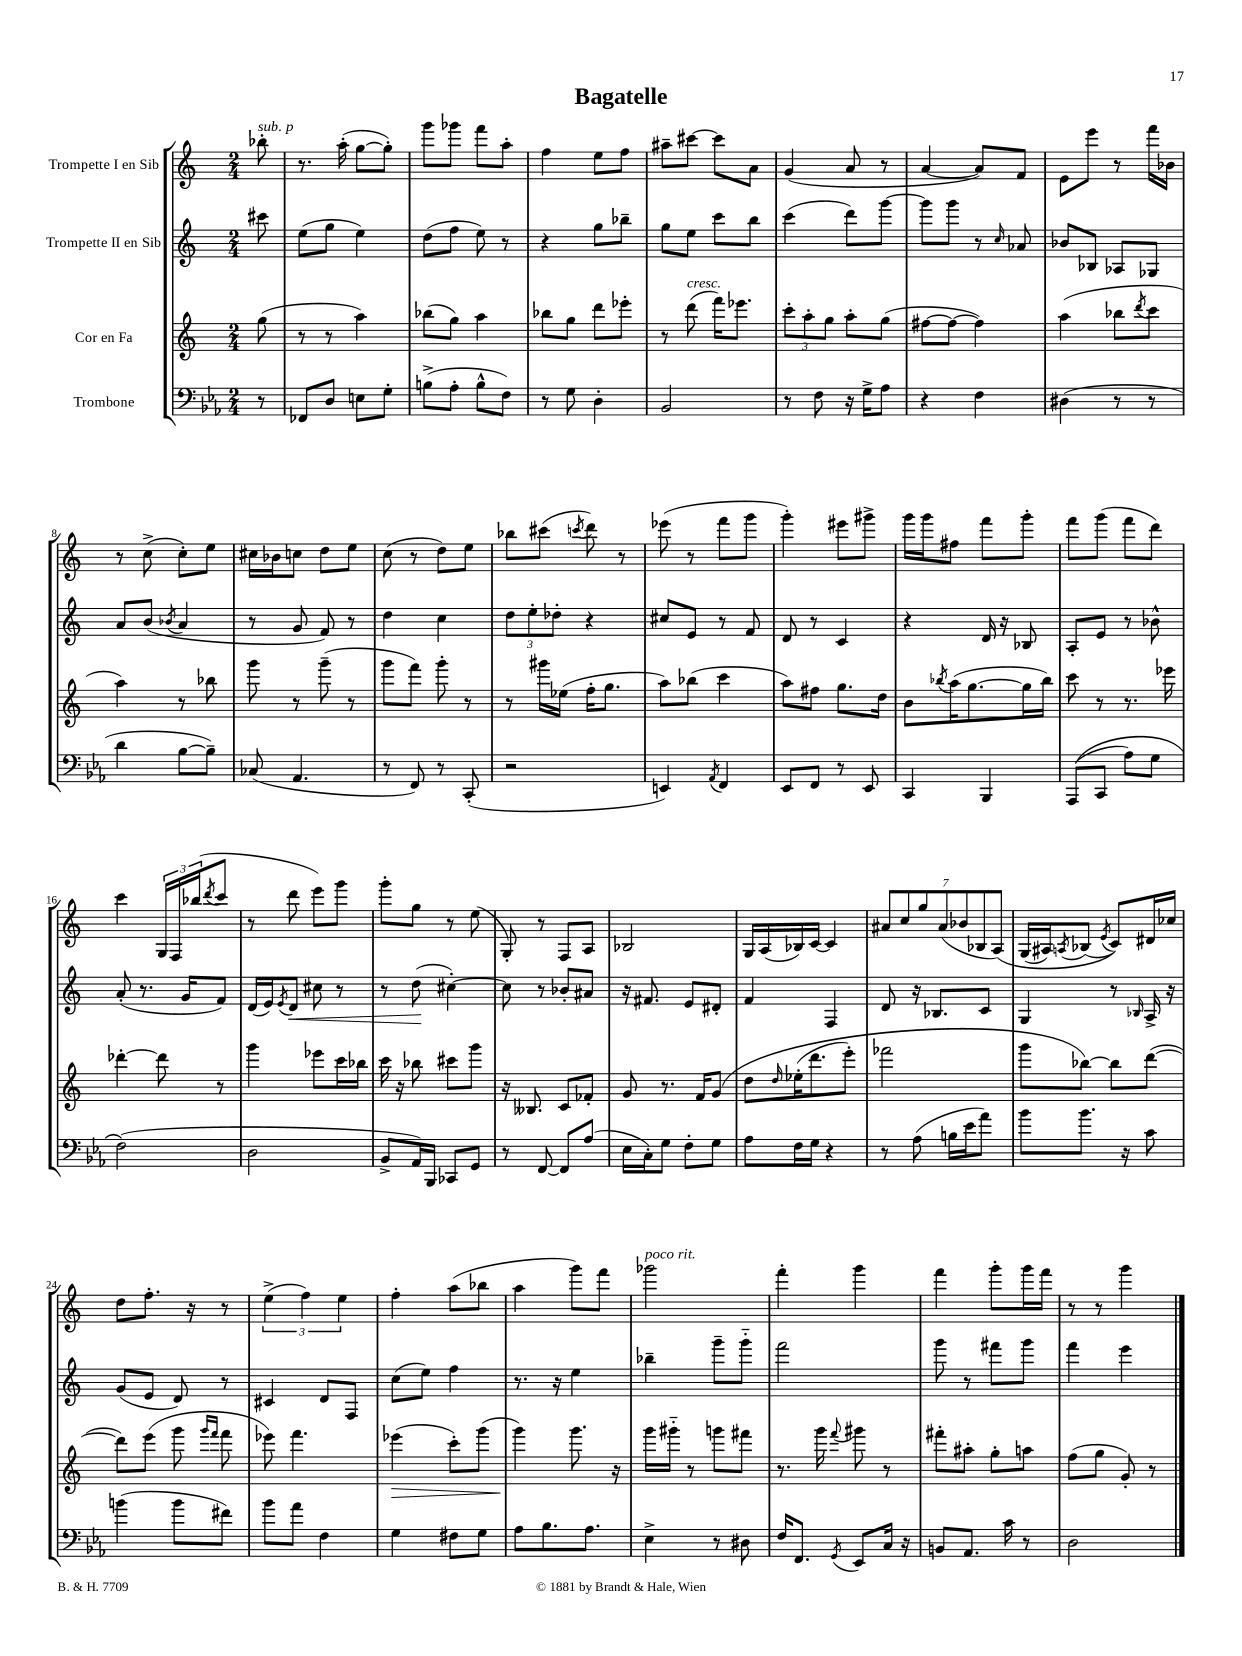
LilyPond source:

\header { title = "Bagatelle" }
<<
\new StaffGroup <<
\new Staff = "s0" \with { instrumentName = "Trompette I en Sib" } {
    \clef treble \key c \major \numericTimeSignature \time 2/4 \partial 8
    bes''8-.^\markup { \italic "sub. p" } |
    r8. a''16-.( g''8~ g''8-.) |
    g'''8 ges'''8 f'''8 a''8-. |
    f''4 e''8 f''8 |
    ais''8-- cis'''8~ cis'''8 a'8 |
    g'4( a'8 r8 |
    a'4~ a'8) f'8 |
    e'8 e'''8 r8 f'''16 bes'16 |
    r8 c''8->( c''8-.) e''8 |
    cis''16 bes'16 c''8 d''8 e''8 |
    c''8( r8 d''8) e''8 |
    bes''8 cis'''8( \acciaccatura { c'''8 } d'''8) r8 |
    ees'''8( r8 f'''8 g'''8 |
    g'''4-.) eis'''8 gis'''8-> |
    g'''16 g'''16 fis''8 f'''8 g'''8-. |
    f'''8 g'''8( f'''8 d'''8) |
    c'''4 \tuplet 3/2 { g16 f16 bes''16( } \acciaccatura { d'''8 } c'''8 |
    r8 d'''8 e'''8) g'''8 |
    g'''8-. g''8 r8 e''8( |
    g8-.) r8 f8 a8 |
    bes2 |
    g16 a16( bes16) c'16~ c'4 |
    \tuplet 7/4 { ais'8 c''8 g''8 ais'8( bes'8 bes8 a8)\( } |
    g16( ais16) \acciaccatura { a8 } bes8( \acciaccatura { e'8 } c'8)\) dis'16 ces''16 |
    d''8 f''8.-. r16 r8 |
    \tuplet 3/2 { e''4->( f''4) e''4 } |
    f''4-. a''8( bes''8 |
    a''4 g'''8) f'''8 |
    ges'''2^\markup { \italic "poco rit." } |
    f'''4-. g'''4 |
    f'''4 g'''8-. g'''16 f'''16 |
    r8 r8 g'''4 \bar "|." |
}
\new Staff = "s1" \with { instrumentName = "Trompette II en Sib" } {
    \clef treble \key c \major \numericTimeSignature \time 2/4 \partial 8
    cis'''8 |
    e''8( g''8 e''4) |
    d''8( f''8 e''8) r8 |
    r4 g''8 bes''8-- |
    g''8 e''8 c'''8 b''8 |
    c'''4( d'''8) g'''8~ |
    g'''8 g'''8 r8 \grace { c''16 } aes'8 |
    bes'8 bes8 aes8 ges8 |
    a'8 b'8( \acciaccatura { bes'8 } a'4 |
    r8 g'8 f'8) r8 |
    d''4 c''4 |
    \tuplet 3/2 { d''8 e''8-. des''8-. } r4 |
    cis''8 e'8 r8 f'8 |
    d'8 r8 c'4 |
    r4 d'16 r16 bes8 |
    a8-. e'8 r8 bes'8-^ |
    a'8-.( r8. g'16 f'8) |
    d'16( e'16) \acciaccatura { e'8 } d'8\< cis''8 r8 |
    r8 d''8\!( cis''4~-.) |
    cis''8 r8 bes'8-. ais'8 |
    r16 fis'8. e'8 dis'8-. |
    f'4 f4 |
    d'8 r16 bes8. c'8 |
    g4 r8 \grace { bes16 } a16-> r16 |
    g'8( e'8 d'8) r8 |
    cis'4 d'8 f8 |
    c''8( e''8) f''4 |
    r8. r16 e''4 |
    bes''4-- g'''8-- g'''8-_ |
    f'''2 |
    g'''8 r8 fis'''8 g'''8 |
    f'''4 e'''4 \bar "|." |
}
\new Staff = "s2" \with { instrumentName = "Cor en Fa" } {
    \clef treble \key c \major \numericTimeSignature \time 2/4 \partial 8
    g''8( |
    r8 r8 a''4) |
    bes''8( g''8) a''4 |
    bes''8 g''8 d'''8 ees'''8-. |
    r8 d'''8^\markup { \italic "cresc." }( f'''16) ees'''8. |
    \tuplet 3/2 { c'''8-. a''8-. g''8 } a''8-. g''8( |
    fis''8~ fis''8~ fis''4) |
    a''4( bes''8 \acciaccatura { d'''8 } c'''8 |
    a''4) r8 bes''8 |
    g'''8 r8 g'''8--( r8 |
    g'''8 f'''8) g'''8-. r8 |
    r8 gis'''16 ees''16( f''16-. g''8. |
    a''8) bes''8( c'''4 |
    a''8) fis''8 g''8. d''16 |
    b'8 \acciaccatura { bes''8 } a''16( g''8.~ g''16 bes''16) |
    c'''8 r8 r8. ees'''16 |
    des'''4~-. des'''8 r8 |
    g'''4 ees'''8 c'''16 bes''16 |
    c'''16 r16 bes''8 cis'''8 g'''8 |
    r16 beses8. c'8 fes'8-. |
    g'8 r8. f'16 g'8\( |
    d''8 \grace { d''16 } ees''16-.( d'''8. e'''8-.) |
    fes'''2 |
    g'''8 bes''8~\) bes''8 d'''8~( |
    d'''8) e'''8( g'''8 \grace { g'''16 f'''16 } f'''8 |
    ees'''8) f'''4. |
    ees'''4\>( c'''8-.) g'''8( |
    g'''4\!) g'''8. r16 |
    g'''16 gis'''16-_ r8 g'''8 fis'''8 |
    r8. g'''16 \appoggiatura { f'''8 } gis'''8 r8 |
    fis'''8-. ais''8-. g''8-. a''8 |
    f''8( g''8 g'8-.) r8 \bar "|." |
}
\new Staff = "s3" \with { instrumentName = "Trombone" } {
    \clef bass \key ees \major \numericTimeSignature \time 2/4 \partial 8
    r8 |
    fes,8 d8 e8 g8-. |
    b8->( aes8-. b8-^ f8) |
    r8 g8 d4-. |
    bes,2 |
    r8 f8 r16 g16-> aes8 |
    r4 f4 |
    dis4( r8 r8 |
    d'4 bes8~ bes8--) |
    ces8( aes,4. |
    r8 f,8) r8 c,8-.( |
    r2 |
    e,4) \acciaccatura { aes,8 } f,4 |
    ees,8 f,8 r8 ees,8 |
    c,4 bes,,4 |
    aes,,8(\( c,8 aes8) g8 |
    f2(\) |
    d2 |
    bes,8-> aes,16) bes,,16 ces,8 g,8 |
    r8 f,8~ f,8 aes8( |
    ees16 c16-.) g8 f8-. g8 |
    aes8 f16 g16 r4 |
    r8 aes8( b16 ees'16 aes'8) |
    bes'8 bes'8. r16 c'8 |
    b'4( b'8 fis'8) |
    bes'8 aes'8 f4 |
    g4 fis8 g8 |
    aes8 bes8. aes8. |
    ees4-> r8 dis8 |
    f16 f,8. \acciaccatura { g,8 } ees,8 c16 r16 |
    b,8 aes,8. c'16 r8 |
    d2 \bar "|." |
}
>>
>>
